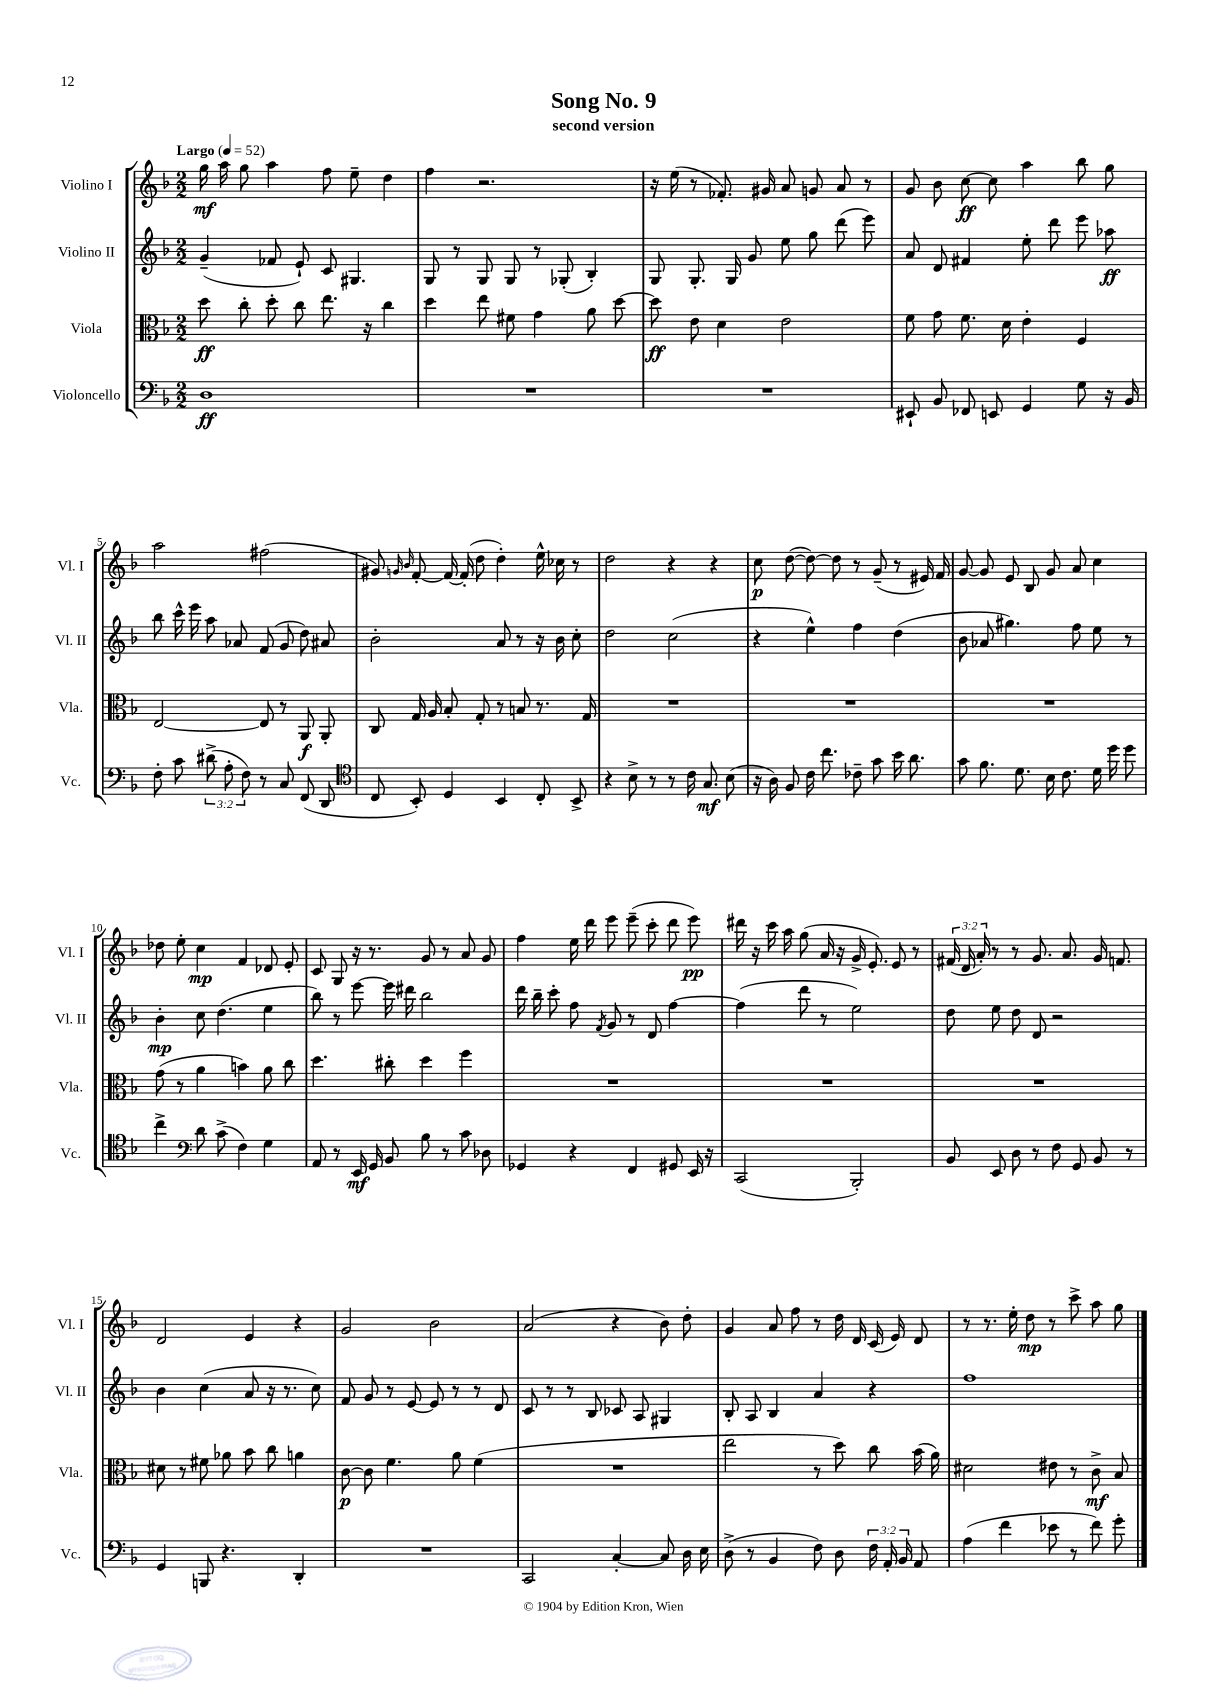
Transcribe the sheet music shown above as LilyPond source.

\header { title = "Song No. 9" subtitle = "second version" }
<<
\new StaffGroup <<
\new Staff = "s0" \with { instrumentName = "Violino I" shortInstrumentName = "Vl. I" } {
    \clef treble \key f \major \numericTimeSignature \time 2/2 \override Staff.TupletNumber.text = #tuplet-number::calc-fraction-text \tempo "Largo" 4 = 52
    \autoBeamOff g''16\mf a''16 g''8 a''4 f''8 e''8-- d''4 |
    f''4 r2. |
    r16 e''16( r8 fes'8.-.) gis'16 a'8 g'8 a'8 r8 |
    g'8 bes'8 c''8~\ff c''8 a''4 bes''8 g''8 |
    a''2 fis''2( |
    gis'8) \grace { g'16 bes'16 } f'8~-. f'16~ f'16-.( d''8 d''4-.) e''16-^ ces''16 r8 |
    d''2 r4 r4 |
    c''8\p d''8~( d''8~) d''8 r8 g'8--( r8 eis'16) f'16 |
    g'8~ g'8 e'8 bes8 g'8 a'8 c''4 |
    des''8 e''8-. c''4\mp f'4 des'8 e'8-. |
    c'8 g8 r16 r8. g'8 r8 a'8 g'8 |
    f''4 e''16 d'''16 e'''8 e'''8--( c'''8-. d'''8 e'''8\pp) |
    dis'''16 r16 c'''16 a''16 g''8( a'16 r16 g'16-> e'8.-.) e'8 r8 |
    \tuplet 3/2 { fis'16( d'16 a'16-.) } r8 r8 g'8. a'8. g'16 f'8. |
    d'2 e'4 r4 |
    g'2 bes'2 |
    a'2( r4 bes'8) d''8-. |
    g'4 a'8 f''8 r8 d''16 d'16 c'16( e'16) d'8 |
    r8 r8. e''16-. d''8\mp r8 c'''8-> a''8 g''8 \bar "|." |
}
\new Staff = "s1" \with { instrumentName = "Violino II" shortInstrumentName = "Vl. II" } {
    \clef treble \key f \major \numericTimeSignature \time 2/2
    \autoBeamOff g'4--( fes'8 e'8-!) c'8 gis4. |
    g8 r8 g8 g8 r8 ges8-.( bes4-.) |
    g8 g8.-. g16 g'8 e''8 g''8 d'''8( e'''8) |
    a'8 d'8 fis'4 e''8-. d'''8 e'''8 aes''8\ff |
    bes''8 c'''16-^ e'''16 a''8 aes'8 f'8( g'8 d''8) ais'8 |
    bes'2-. a'8 r8 r16 bes'16 c''8-. |
    d''2 c''2( |
    r4 e''4-^) f''4 d''4( |
    bes'8 aes'8 gis''4.) f''8 e''8 r8 |
    bes'4-.\mp c''8 d''4.( e''4 |
    bes''8) r8 e'''8~ e'''16 dis'''16 bes''2 |
    d'''16 bes''16-- c'''8-. f''8 \acciaccatura { f'8 } g'8 r8 d'8 f''4~ |
    f''4( d'''8 r8 e''2) |
    d''8 e''8 d''8 d'8 r2 |
    bes'4 c''4( a'8 r16 r8. c''8) |
    f'8 g'8 r8 e'8~ e'8 r8 r8 d'8 |
    c'8 r8 r8 bes8 ces'8 a8 gis4 |
    bes8-. a8 bes4 a'4 r4 |
    f''1 \bar "|." |
}
\new Staff = "s2" \with { instrumentName = "Viola" shortInstrumentName = "Vla." } {
    \clef alto \key f \major \numericTimeSignature \time 2/2
    \autoBeamOff d''8\ff c''8-. d''8-. c''8 e''8. r16 c''4 |
    d''4 e''8 fis'8 g'4 a'8 d''8~ |
    d''8\ff e'8 d'4 e'2 |
    f'8 g'8 f'8. d'16 e'4-. f4 |
    e2~ e8 r8 a,8\f a,8-. |
    c8 g16 a16 bes8-. g8-. r8 b8 r8. g16 |
    R1 |
    R1 |
    R1 |
    g'8( r8 a'4 b'4) a'8 c''8 |
    d''4. cis''8-. d''4 f''4 |
    R1 |
    R1 |
    R1 |
    dis'8 r8 fis'8 aes'8 bes'8 c''8 a'4 |
    c'8~\p c'8 f'4. a'8 f'4( |
    R1 |
    e''2 r8 d''8) c''8 bes'16( a'16) |
    dis'2 eis'8 r8 c'8->\mf bes8 \bar "|." |
}
\new Staff = "s3" \with { instrumentName = "Violoncello" shortInstrumentName = "Vc." } {
    \clef bass \key f \major \numericTimeSignature \time 2/2 \override Staff.TupletNumber.text = #tuplet-number::calc-fraction-text
    \autoBeamOff d1\ff |
    R1 |
    R1 |
    eis,8-! bes,8 fes,8 e,8 g,4 g8 r16 bes,16 |
    f8-. c'8 \tuplet 3/2 { dis'8->( a8-. f8) } r8 c8 f,8( d,8 |
    \clef tenor c8 bes,8-.) d4 bes,4 c8-. bes,8-> |
    r4 bes8-> r8 r8 c'16 g8.\mf bes8( |
    r16 a16) f8 c'16 c''8. ces'8-- g'8 bes'16 a'8. |
    g'8 f'8. d'8. bes16 c'8. d'16 d''16 d''8 |
    c''4-> \clef bass d'8 c'8->( f4) g4 |
    a,8 r8 e,16\mf g,16 bes,8 bes8 r8 c'8 des8 |
    ges,4 r4 f,4 gis,8 e,16 r16 |
    c,2( bes,,2-.) |
    bes,8 e,8 d8 r8 f8 g,8 bes,8 r8 |
    g,4 b,,8 r4. d,4-. |
    R1 |
    c,2 c4~-. c8 d16 e16 |
    d8->( r8 bes,4 f8) d8 \tuplet 3/2 { f16 a,16-. bes,16 } a,8 |
    a4( f'4 ees'8 r8 f'8) g'8-. \bar "|." |
}
>>
>>
